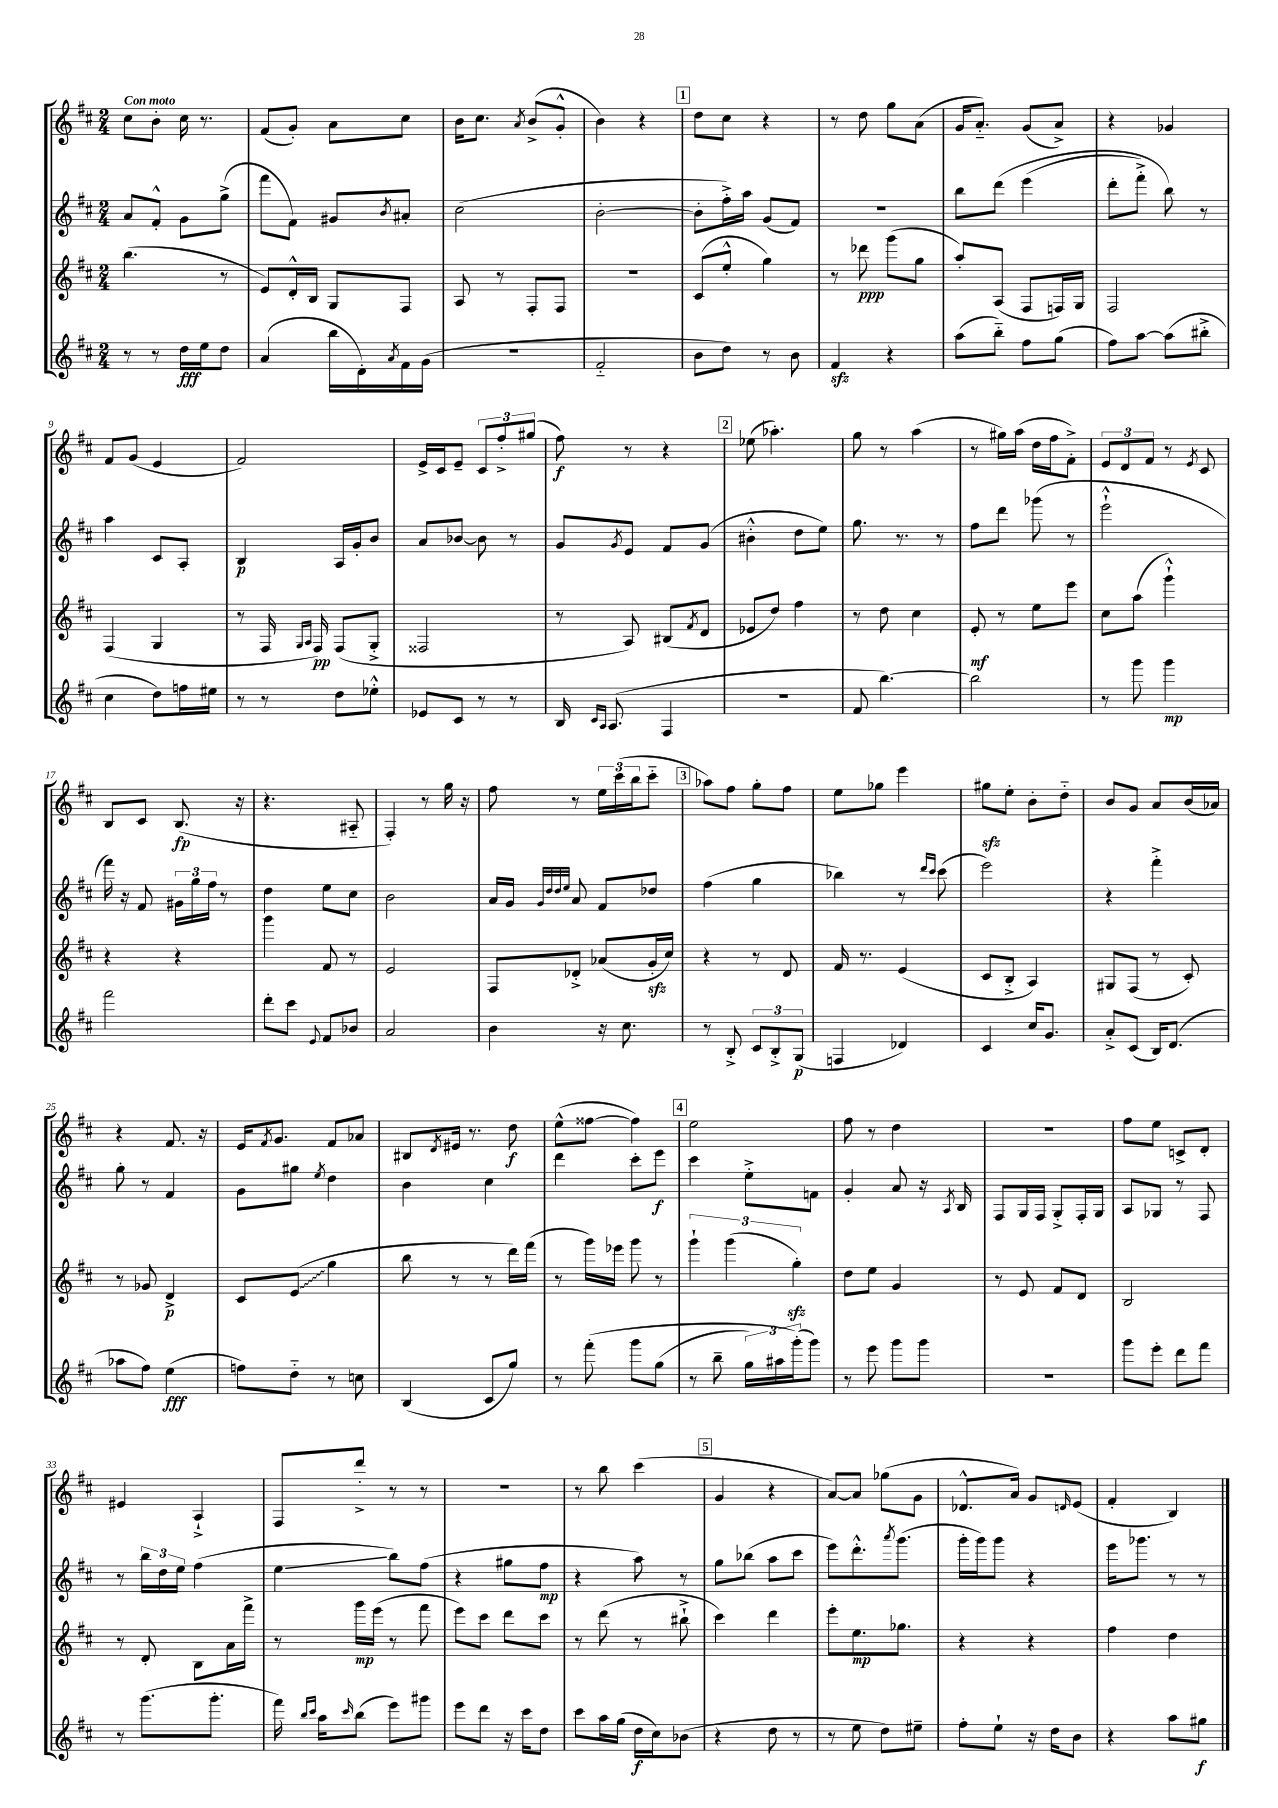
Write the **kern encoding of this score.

**kern	**kern	**kern	**kern
*staff4	*staff3	*staff2	*staff1
*clefG2	*clefG2	*clefG2	*clefG2
*k[f#c#]	*k[f#c#]	*k[f#c#]	*k[f#c#]
*M2/4	*M2/4	*M2/4	*M2/4
8r	(4.bb	8a	8cc#
8r	.	8f#'^^	8b'
16dd	.	8g	16cc#
16ee	.	.	8.r
8dd	8r	(8gg^	.
=	=	=	=
(4a	8e)	8fff#	(8f#
.	16d'^^	8f#)	8g')
.	16B	.	.
16bb	8G	8g#	8a
16d')	.	.	.
8qa	.	8qb	.
16f#	8F#	8a#'	8cc#
(16g	.	.	.
=	=	=	=
2r	8A	(2cc#	16b
.	.	.	8.cc#
.	8r	.	.
.	.	.	8qa
.	8F#'	.	(8b^
.	8F#	.	8g'^^
=	=	=	=
2f#'~	2r	[2b'	4b)
.	.	.	4r
=	=	=	=
8b	(8c#	8b']	8dd
8dd)	8ee'^^	16ff#'^)	8cc#
.	.	16aa	.
8r	4gg)	(8g	4r
8b	.	8f#)	.
=	=	=	=
4f#	8r	2r	8r
.	8ddd-	.	8dd
4r	(8ggg	.	8gg
.	8gg	.	(8a
=	=	=	=
(8aa	8aa')	8bb	16g
.	.	.	8.a'~)
8bb'~)	(8A	&(8ddd	.
8ff#	8F#	(4eee	(8g
(8gg	16F)	.	8a^)
.	16G	.	.
=	=	=	=
8ff#)	2F#	8ddd'	4r
[8aa	.	8fff#'^)	.
(8aa]	.	8bb&)	4g-
8bb#'^	.	8r	.
=	=	=	=
4cc#	(4F#	4aa	8f#
.	.	.	(8g
8dd)	4G	8c#	4e
16ff	.	8A'	.
16ee#	.	.	.
=	=	=	=
8r	8r	4B	2f#)
8r	16F#	.	.
.	16qqG	.	.
.	16qqA	.	.
.	16F#)	.	.
8dd	(8F#	16A	.
.	.	16g'	.
8ee-'^^	8G'^	8b	.
=	=	=	=
8e-	2F##	8a	16e^
.	.	.	16c#
8c#	.	[8b-	8e~
8r	.	8b-]	12c#
.	.	.	12ff#'^
8r	.	8r	.
.	.	.	(12gg#
=	=	=	=
16B	8r	8g	8ff#)
16qqc#	.	.	.
16qqA	.	.	.
(8.A	.	.	.
.	.	8qg	.
.	8A)	8e	8r
4F#	(8B#	8f#	4r
.	8qf#	.	.
.	8d	(8g	.
=	=	=	=
2r	8e-	4b#'^^	(8ee-
.	8dd)	.	4.aa-')
.	4ff#	8dd	.
.	.	8ee)	.
=	=	=	=
8f#	8r	8.gg	8gg
[4.bb)	8dd	.	8r
.	.	8.r	.
.	4cc#	.	(4aa
.	.	8r	.
=	=	=	=
2bb]	8e'	8ff#	8r
.	8r	8ddd	16gg#)
.	.	.	(16aa
.	8ee	(8ggg-	16dd
.	.	.	16ff#
.	8eee	8r	8f#'^)
=	=	=	=
8r	8cc#	2eee`^^	12e
.	.	.	12d
8ggg	(8aa	.	.
.	.	.	12f#
4ggg	4ggg`^^)	.	8r
.	.	.	8qe
.	.	.	8c#
=	=	=	=
2fff#	4r	16fff#)	8B
.	.	16r	.
.	.	8f#	8c#
.	4r	24g#	(8.B
.	.	24gg	.
.	.	24ff#	.
.	.	8r	.
.	.	.	16r
=	=	=	=
8ddd'	4ggg	4dd	4.r
8ccc#	.	.	.
8qqe	.	.	.
8f#	8f#	8ee	.
8b-	8r	8cc#	8A#'~
=	=	=	=
2a	2e	2b	4F#')
.	.	.	8r
.	.	.	16gg
.	.	.	16r
=	=	=	=
4b	8F#	16a	8ff#
.	.	16g	.
.	.	32qqg	.
.	.	32qqdd	.
.	.	32qqdd	.
.	.	32qqee	.
.	8d-'^	8a	8r
16r	(8a-	8f#	24ee
.	.	.	(24ccc#
8.cc#	.	.	.
.	.	.	24bb
.	16g'	8dd-	8ccc#'~
.	16cc#)	.	.
=	=	=	=
8r	4r	(4ff#	8aa-)
8B'^	.	.	8ff#
12c#	8r	4gg	8gg'
12B'^	.	.	.
.	8d	.	8ff#
(12G	.	.	.
=	=	=	=
4F	16f#	4bb-)	8ee
.	8.r	.	.
.	.	.	8gg-
4d-)	(4e	8r	4eee
.	.	16qqddd	.
.	.	16qqccc#	.
.	.	(8ccc#	.
=	=	=	=
4c#	8c#	2eee)	8gg#
.	8B'^	.	8ee'
16cc#	4A)	.	8b'
8.g	.	.	.
.	.	.	8dd'~
=	=	=	=
8a'^	8G#	4r	8b
(8c#	(8F#	.	8g
16B)	8r	4fff#'^	8a
(8.d	.	.	.
.	8c#')	.	(16b
.	.	.	16a-)
=	=	=	=
8aa-	8r	8gg'	4r
8ff#)	8g-	8r	.
(4ee	4d^	4f#	8.f#
.	.	.	16r
=	=	=	=
8ff)	8c#	8g	16e
.	.	.	8qf#
.	.	.	8.g
8dd'~	(8e	8gg#	.
.	.	8qee	.
8r	4gg	4dd	8f#
8cc	.	.	8a-
=	=	=	=
(4B	8bb	4b	8B#
.	.	.	8qd
.	8r	.	16e#
.	.	.	8.r
8c#	8r	4cc#	.
8gg)	16ddd)	.	8dd
.	(16fff#	.	.
=	=	=	=
8r	8r	4ddd	(8ee^^
&(8fff#'	16ggg)	.	[8ff##
.	16eee-	.	.
8ggg	8ggg	8ccc#'	4ff##])
(8gg	8r	8eee	.
=	=	=	=
8r	6ggg`	4ccc#	2ee
8bb~	.	.	.
.	(6ggg	.	.
24gg)	.	8ee'^	.
24aa#	.	.	.
(24ggg'&)	6gg')	.	.
8ggg)	.	8f	.
=	=	=	=
8r	8dd	4g'	8ff#
8eee	8ee	.	8r
8ggg	4g	8a	4dd
8ggg	.	16r	.
.	.	8qA	.
.	.	16B	.
=	=	=	=
2r	8r	8F#	2r
.	8e	16G	.
.	.	16F#	.
.	8f#	8G'^	.
.	8d	16F#'	.
.	.	16G	.
=	=	=	=
8ggg	2B	8A	8ff#
8eee'	.	8G-	8ee
8ddd	.	8r	8c^
8fff#	.	8F#	8d'
=	=	=	=
8r	8r	8r	4e#
(8.ggg	8d'	24bb	.
.	.	24dd	.
.	.	24ee	.
.	8B	(4ff#	4A`^
8.ggg'	.	.	.
.	16a	.	.
.	16fff#^	.	.
=	=	=	=
16fff#)	8r	4ee	8F#
16qqbb	.	.	.
16qqccc#	.	.	.
16aa	.	.	.
16qqccc#	.	.	.
(8bb	16ggg	.	8ddd'^
.	(16eee	.	.
8eee)	8r	8bb)	8r
8ggg#	8fff#	(8ff#	8r
=	=	=	=
8eee	8eee)	4r	2r
8ddd	8ccc#	.	.
16r	8ddd	8gg#	.
16ccc#	.	.	.
8dd	8ccc#	8ff#	.
=	=	=	=
8ccc#	8r	4r	8r
16aa	(8ddd	.	8bb
(16gg	.	.	.
16dd	8r	8aa)	(4ccc#
16cc#)	.	.	.
(8b-	8bb#`^	8r	.
=	=	=	=
4r	4ccc#)	8gg	4g
.	.	(8bb-	.
8dd	4ddd	8aa	4r
8r	.	8ccc#	.
=	=	=	=
8r	8eee'	8eee)	[8a)
8ee	8.ee	8.ddd'^^	8a]
8dd)	.	.	(8gg-
.	.	8qaaa	.
.	8.gg-	(8.ggg	.
8ee#~	.	.	8g
=	=	=	=
8ff#'	4r	16ggg'	8.d-^^
.	.	16ggg)	.
8ee`	.	8ggg	.
.	.	.	16a)
16r	4r	4r	8g
16dd	.	.	.
.	.	.	16qqd
8b	.	.	(8e
=	=	=	=
4r	4ff#	16eee	4f#'
.	.	8.ggg-	.
8aa	4dd	8r	4B)
8gg#	.	8r	.
==	==	==	==
*-	*-	*-	*-
